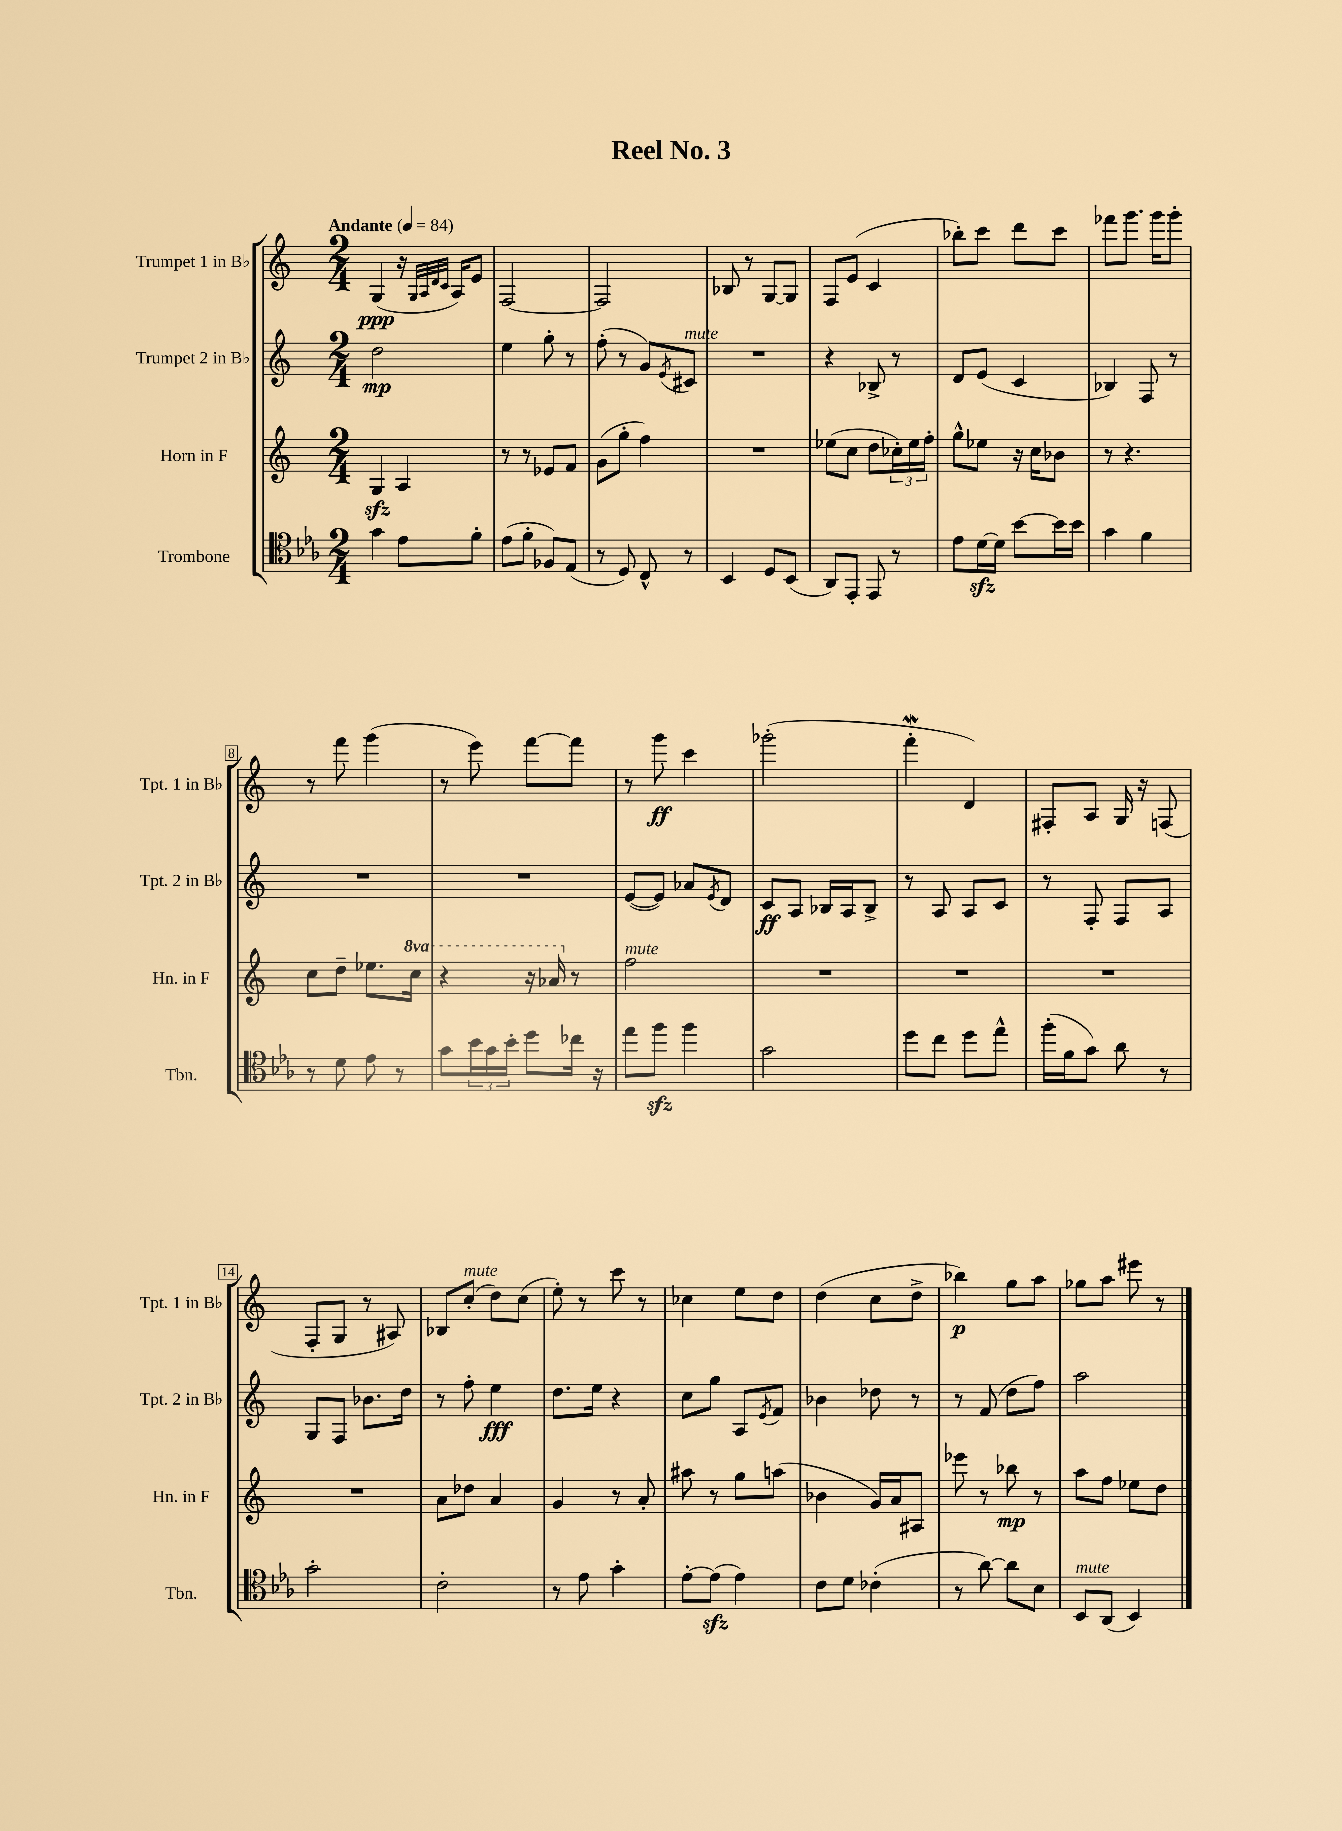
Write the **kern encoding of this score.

**kern	**kern	**kern	**kern
*staff4	*staff3	*staff2	*staff1
*clefC4	*clefG2	*clefG2	*clefG2
*k[b-e-a-]	*k[]	*k[]	*k[]
*M2/4	*M2/4	*M2/4	*M2/4
*MM84	*MM84	*MM84	*MM84
4g	4G	2dd	(4G
8e-	4A	.	16r
.	.	.	32qqG
.	.	.	32qqA
.	.	.	32qqd
.	.	.	32qqc
.	.	.	16A)
8f'	.	.	8e
=	=	=	=
(8e-	8r	4ee	[2F
8f'	8r	.	.
8F-)	8e-	8gg'	.
(8E-	8f	8r	.
=	=	=	=
8r	(8g	(8ff'	2F]
8D)	8gg'	8r	.
8C^^	4ff)	8g)	.
.	.	8qe	.
8r	.	8c#	.
=	=	=	=
4BB-	2r	2r	8B-
.	.	.	8r
8D	.	.	[8G
(8BB-	.	.	8G]
=	=	=	=
8AA-)	(8ee-	4r	8F
8EE-'	8cc	.	(8e
8EE-	8dd	8B-^	4c
8r	24cc-')	8r	.
.	24ee-	.	.
.	24ff'	.	.
=	=	=	=
8e-	8gg^^	8d	8bb-')
[16d	8ee-	(8e	8ccc
16d]	.	.	.
[8b-	16r	4c	8ddd
.	16cc	.	.
16b-]	8b-	.	8ccc
16b-	.	.	.
=	=	=	=
4g	8r	4B-)	8fff-
.	4.r	.	8.ggg
4f	.	8F	.
.	.	.	16ggg
.	.	8r	8ggg'
=	=	=	=
8r	8cc	2r	8r
8d	8dd~	.	8fff
8e-	8.ee-	.	(4ggg
8r	.	.	.
.	16ccc	.	.
=	=	=	=
8g	4r	2r	8r
24b-	.	.	8eee)
24g	.	.	.
24b-'	.	.	.
8dd	16r	.	[8fff
.	16aa-	.	.
16cc-	8r	.	8fff]
16r	.	.	.
=	=	=	=
8ee-	2ff	([8e	8r
8ff	.	8e])	8ggg
4ff	.	8a-	4ccc
.	.	8qe	.
.	.	8d	.
=	=	=	=
2g	2r	8c	(2ggg-'
.	.	8A	.
.	.	16B-	.
.	.	16A	.
.	.	8B-^	.
=	=	=	=
8dd	2r	8r	4fff'
8cc	.	8A	.
8dd	.	8A	4d)
8ee-^^	.	8c	.
=	=	=	=
(16ff'	2r	8r	8F#'
16f	.	.	.
8g)	.	8F'	8A
8a-	.	8F	16G
.	.	.	16r
8r	.	8A	(8F
=	=	=	=
2g'	2r	8G	8F'
.	.	8F	8G
.	.	8.b-	8r
.	.	.	8A#)
.	.	16dd	.
=	=	=	=
2c'	8a	8r	8B-
.	8dd-	8ff'	(8cc'
.	4a	4ee	8dd)
.	.	.	(8cc
=	=	=	=
8r	4g	8.dd	8ee')
8e-	.	.	8r
.	.	16ee	.
4g'	8r	4r	8ccc
.	8a'	.	8r
=	=	=	=
[8e-'	8aa#	8cc	4cc-
(8e-]	8r	8gg	.
4e-)	8gg	8A	8ee
.	.	8qe	.
.	(8aa	8f	8dd
=	=	=	=
8c	4b-	4b-	(4dd
8d	.	.	.
(4c-'	16g)	8dd-	8cc
.	16a	.	.
.	8A#	8r	8dd^
=	=	=	=
8r	8eee-	8r	4bb-)
[8a-)	8r	(8f	.
8a-]	8bb-	8dd	8gg
8B-	8r	8ff)	8aa
=	=	=	=
8BB-	8aa	2aa	8gg-
(8AA-	8ff	.	8aa
4BB-)	8ee-	.	8eee#
.	8dd	.	8r
==	==	==	==
*-	*-	*-	*-
